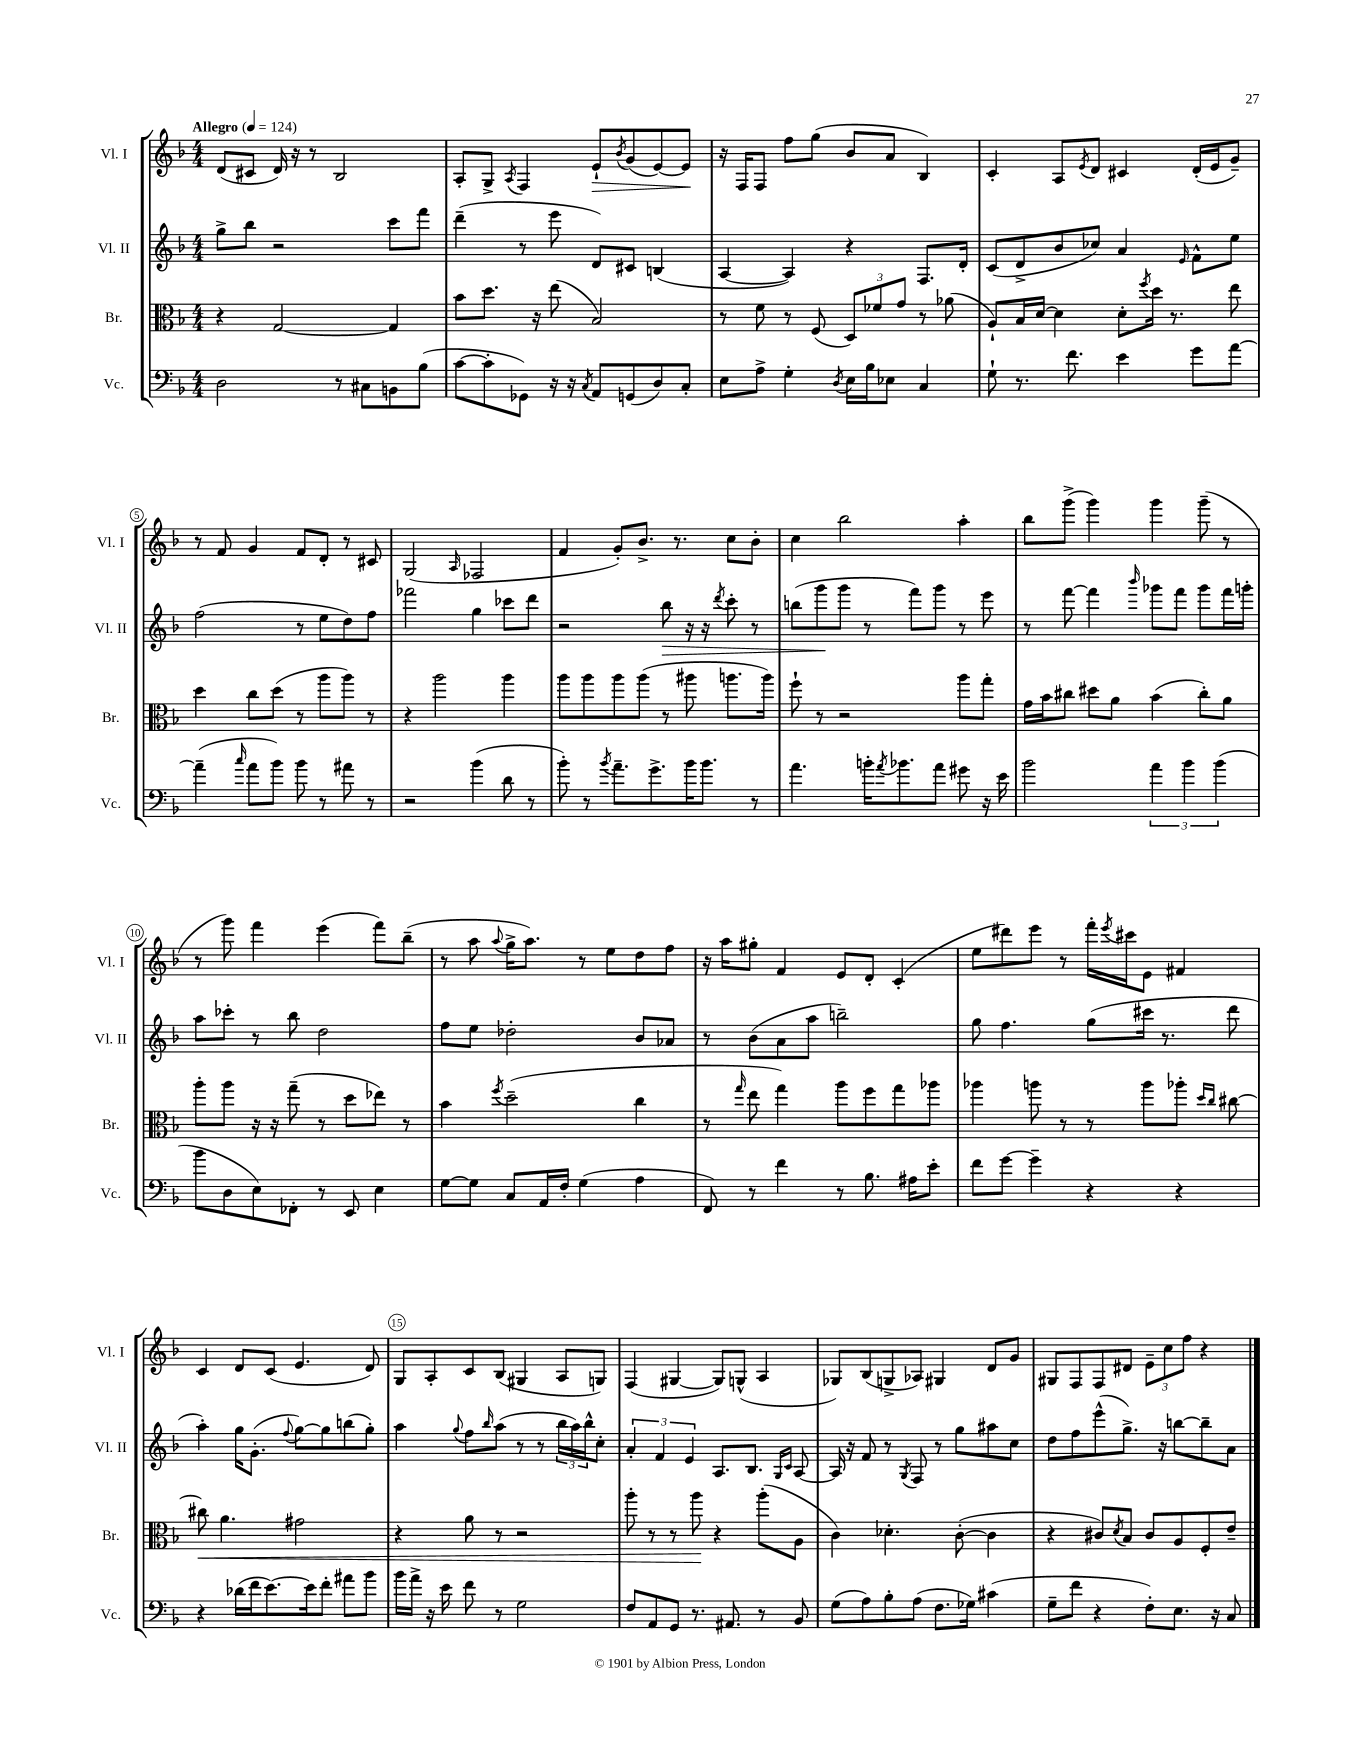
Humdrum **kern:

**kern	**kern	**dynam	**kern	**dynam	**kern	**dynam
*part4	*part3	*part3	*part2	*part2	*part1	*part1
*staff4	*staff3	*staff3	*staff2	*staff2	*staff1	*staff1
*I"Vc.	*I"Br.	*	*I"Vl. II	*	*I"Vl. I	*
*I'Vc.	*I'Br.	*	*I'Vl. II	*	*I'Vl. I	*
*clefF4	*clefC3	*	*clefG2	*	*clefG2	*
*k[b-]	*k[b-]	*	*k[b-]	*	*k[b-]	*
*M4/4	*M4/4	*	*M4/4	*	*M4/4	*
*MM124	*MM124	*	*MM124	*	*MM124	*
=1	=1	=1	=1	=1	=1	=1
!	!	!	!	!	!LO:TX:a:B:t=Allegro	!
2D\	4r	.	8gg^\L	.	(8d/L	.
.	.	.	8bb-\J	.	8c#X/J	.
.	[2G/	.	2r	.	16d/)	.
.	.	.	.	.	16r	.
.	.	.	.	.	8r	.
8r	.	.	.	.	2B-/	.
8C#X\L	.	.	.	.	.	.
8BBn\	4G/]	.	8ccc\L	.	.	.
(8B-\J	.	.	8fff\J	.	.	.
=2	=2	=2	=2	=2	=2	=2
[8c\L	8b-\L	.	(4ddd~\	.	8A'/L	.
8c'\]	8.dd\J	.	.	.	8G^/J	.
.	.	.	.	.	8qA/	.
8GG-X\J)	.	.	8r	.	4F/	.
.	16r	.	.	.	.	.
16r	(8ee\	.	8eee\	.	.	.
16r	.	.	.	.	.	.
8qC/	.	.	.	.	.	.
!	!	!	!	!	!	!LO:HP:b
8AA/L	2B-/)	.	8d/L)	.	8e`/L	>
.	.	.	.	.	8qb-/	.
(8GGn/	.	.	8c#X/J	.	(8g/	.
8D/)	.	.	(4Bn/	.	[8e/)	.
8C'/J	.	.	.	.	8e/J]	.
.	.	.	.	.	.	]
=3	=3	=3	=3	=3	=3	=3
8E\L	8r	.	[4A/	.	16r	.
.	.	.	.	.	16F/KL	.
8A^\J	8f\	.	.	.	8F/J	.
4G'\	8r	.	4A/])	.	8ff\L	.
.	(8F/	.	.	.	(8gg\J	.
8qD/	.	.	.	.	.	.
16E\LL	12D/L)	.	4r	.	8b-/L	.
16B-\J	.	.	.	.	.	.
.	12f-X/	.	.	.	.	.
8E-X\J	.	.	.	.	8a/J	.
.	12g/J	.	.	.	.	.
4C/	8r	.	8.F/L	.	4B-/)	.
.	(8a-X\	.	.	.	.	.
.	.	.	16d'/Jk	.	.	.
=4	=4	=4	=4	=4	=4	=4
8G`\	8A`/L)	.	(8c/L	.	4c'/	.
8.r	16B-/L	.	8d^/	.	.	.
.	[16d/JJ	.	.	.	.	.
.	4d\]	.	8b-/	.	8A/L	.
8.f\	.	.	.	.	.	.
.	.	.	.	.	8qe/	.
.	.	.	8cc-X/J)	.	8d/J	.
4e\	8d'\L	.	4a/	.	4c#X/	.
.	8qff/	.	.	.	.	.
.	16dd\Jk	.	.	.	.	.
.	8.r	.	.	.	.	.
.	.	.	16qqe/	.	.	.
8g\L	.	.	8f^^\L	.	(16d'/LL	.
.	.	.	.	.	16e/J	.
[8a\J	8ee\	.	8ee\J	.	8g~/J)	.
!!LO:LB:g=z
=5	=5	=5	=5	=5	=5	=5
(4a~\]	4dd\	.	(2ff\	.	8r	.
.	.	.	.	.	8f/	.
16qqcc/	.	.	.	.	.	.
8a\L	8cc\L	.	.	.	4g/	.
8b-\J)	(8dd\J	.	.	.	.	.
8b-\	8r	.	8r	.	8f/L	.
8r	8aa\L	.	8ee\L	.	8d'/J	.
8a#X\	8aa\J)	.	8dd\)	.	8r	.
8r	8r	.	8ff\J	.	8c#X/	.
=6	=6	=6	=6	=6	=6	=6
2r	4r	.	2fff-X\	.	(2G/	.
.	2aa\	.	.	.	.	.
.	.	.	.	.	16qqA/	.
(4b-\	.	.	4gg\	.	2F-X/	.
8d\	4aa\	.	8ccc-X\L	.	.	.
8r	.	.	8ddd\J	.	.	.
=7	=7	=7	=7	=7	=7	=7
8b-'\)	8aa\L	.	2r	.	4f/	.
8r	8aa\	.	.	.	.	.
8qb-/	.	.	.	.	.	.
8.a~\L	8aa\	.	.	.	8g'/L)	.
.	(8aa\J	.	.	.	8.b-^/J	.
8.g^\	.	.	.	.	.	.
!	!	!	!	!LO:HP:b	!	!
.	8r	.	8bb-\	>	.	.
.	.	.	.	.	8.r	.
16b-\K	8aa#X\	.	16r	.	.	.
8.b-\J	.	.	16r	.	.	.
.	.	.	8qddd/	.	.	.
.	8.aan\L	.	8ccc'\	.	8cc\L	.
8r	.	.	8r	.	8b-'\J	.
.	16aa\Jk)	.	.	.	.	.
=8	=8	=8	=8	=8	=8	=8
4.a\	8ff`\	.	(8bbn\L	.	4cc\	.
.	8r	.	8ggg\	.	.	.
.	2r	.	8ggg\J	]	2bb-\	.
16bn'\KL	.	.	8r	.	.	.
8qa/	.	.	.	.	.	.
8.b-X\	.	.	.	.	.	.
.	.	.	8fff\L)	.	.	.
8a\J	.	.	8ggg\J	.	.	.
8g#X\	8aa\L	.	8r	.	4aa'\	.
16r	8gg'\J	.	8eee\	.	.	.
16e\	.	.	.	.	.	.
=9	=9	=9	=9	=9	=9	=9
2b-\	16g\LL	.	8r	.	8bb-\L	.
.	16b-\J	.	.	.	.	.
.	8cc#X\J	.	[8fff\	.	(8ggg^\J	.
.	8dd#X\L	.	4fff\]	.	4ggg\)	.
.	8a\J	.	.	.	.	.
.	.	.	16qqbbb-/	.	.	.
6a\	(4b-\	.	8ggg-X\L	.	4ggg\	.
.	.	.	8fff\J	.	.	.
6b-\	.	.	.	.	.	.
.	8cc#'\L)	.	8ggg-\L	.	(8ggg~\	.
(6b-\	.	.	.	.	.	.
.	8a\J	.	16fff\L	.	8r	.
.	.	.	16gggn'\JJ	.	.	.
!!LO:LB:g=z
=10	=10	=10	=10	=10	=10	=10
8b-\L	8aa'\L	.	8aa\L	.	8r	.
8D\	8aa\J	.	8ccc-X'\J	.	8ggg\)	.
8E\)	16r	.	8r	.	4fff\	.
.	16r	.	.	.	.	.
8FF-X'\J	(8gg~\	.	8bb-\	.	.	.
8r	8r	.	2dd\	.	(4eee\	.
8EE/	8dd\L	.	.	.	.	.
4E\	8ee-X\J)	.	.	.	8fff\L)	.
.	8r	.	.	.	(8bb-~\J	.
=11	=11	=11	=11	=11	=11	=11
[8G\L	4b-\	.	8ff\L	.	8r	.
8G\J]	.	.	8ee\J	.	8aa\	.
.	8qff/	.	.	.	8qqaa/	.
8C/L	(2dd~\	.	2dd-X'\	.	16gg^\KL	.
.	.	.	.	.	8.aa\J)	.
16AA/L	.	.	.	.	.	.
16F'/JJ	.	.	.	.	.	.
(4G\	.	.	.	.	8r	.
.	.	.	.	.	8ee\L	.
4A\	4cc\	.	8b-/L	.	8dd\	.
.	.	.	8a-X/J	.	8ff\J	.
=12	=12	=12	=12	=12	=12	=12
8FF/)	8r	.	8r	.	16r	.
.	.	.	.	.	16aa\KL	.
.	16qqgg/	.	.	.	.	.
8r	8ee\	.	(8b-\L	.	8gg#X'\J	.
4f\	4gg\)	.	8a\	.	4f/	.
.	.	.	8aa\J	.	.	.
8r	8aa\L	.	2bbn~\)	.	8e/L	.
8.B-\	8ff\	.	.	.	8d'/J	.
.	8gg\	.	.	.	(4c'/	.
16A#X\KL	.	.	.	.	.	.
8e'\J	8aa-X\J	.	.	.	.	.
=13	=13	=13	=13	=13	=13	=13
8f\L	4aa-X\	.	8gg\	.	8ee\L	.
[8g\J	.	.	4.ff\	.	8ddd#X\)	.
4g~\]	8aan\	.	.	.	8eee\J	.
.	8r	.	.	.	8r	.
4r	8r	.	(8gg\L	.	16fff'\LL	.
.	.	.	.	.	8qeee/	.
.	.	.	.	.	16ccc#X\J	.
.	8aa\L	.	16ccc#X\Jk	.	8e\J	.
.	.	.	8.r	.	.	.
4r	8aa-X'\J	.	.	.	4f#X/	.
.	16qqdd/LL	.	.	.	.	.
.	16qqcc/JJ	.	.	.	.	.
.	[8cc#X\	.	8ddd\	.	.	.
!!LO:LB:g=z
=14	=14	=14	=14	=14	=14	=14
!	!	!LO:HP:b	!	!	!	!
4r	8cc#X\]	<	4aa'\)	.	4c/	.
.	4.a\	.	.	.	.	.
(16d-X\LL	.	.	16gg\KL	.	8d/L	.
16f\J	.	.	(8.g'\J	.	.	.
[8.e\)	.	.	.	.	(8c/J	.
.	.	.	8qqff/	.	.	.
.	2g#X\	.	[8gg\L)	.	4.e/	.
16e\k]	.	.	.	.	.	.
8f'\J	.	.	8gg\]	.	.	.
8a#X\L	.	.	(8bbn\	.	.	.
8b-\J	.	.	8gg'\J)	.	8d/)	.
=15	=15	=15	=15	=15	=15	=15
16b-\LL	4r	.	4aa\	.	8G/L	.
16a^\JJ	.	.	.	.	.	.
16r	.	.	.	.	8A'/	.
16e\	.	.	.	.	.	.
.	.	.	8qqgg/	.	.	.
8f\	8a\	.	8ff\L	.	8c/	.
.	.	.	16qqbb-/	.	.	.
8r	8r	.	(8aa\J	.	(8B-/J	.
2G\	2r	.	8r	.	4G#X/	.
.	.	.	8r	.	.	.
.	.	.	24bb-\LL	.	8A/L	.
.	.	.	24aa\)	.	.	.
.	.	.	24bb-^^\J	.	.	.
.	.	.	8cc'\J	.	8Gn/J)	.
=16	=16	=16	=16	=16	=16	=16
8F/L	8aa'\	.	6a'/	.	(4F/	.
8AA/	8r	.	.	.	.	.
.	.	.	6f/	.	.	.
8GG/J	8r	.	.	.	[4G#X/	.
.	.	.	6e/	.	.	.
8.r	8aa\	.	.	.	.	.
.	4r	[	8.A/L	.	8G#/L])	.
8.AA#X/	.	.	.	.	.	.
.	.	.	.	.	(8Gn^^/J	.
.	.	.	8.B-/J	.	.	.
8r	(8aa'\L	.	.	.	4A/	.
.	.	.	16qqG/LL	.	.	.
.	.	.	16qqc/JJ	.	.	.
8BB-/	8A\J	.	[8A/	.	.	.
=17	=17	=17	=17	=17	=17	=17
(8G\L	4c\)	.	16A/]	.	8G-X/L)	.
.	.	.	16r	.	.	.
8A\)	.	.	8f/	.	(8B-/	.
8B-'\	4.d-X'\	.	8r	.	8Gn^/	.
.	.	.	8qG/	.	.	.
(8A\J	.	.	8F/	.	8A-X/J)	.
8.F\L	.	.	8r	.	4G#X/	.
.	([8c'\	.	8gg\L	.	.	.
16G-X\Jk)	.	.	.	.	.	.
(4c#X\	4c\]	.	8aa#X\	.	8d/L	.
.	.	.	8cc\J	.	8g/J	.
=18	=18	=18	=18	=18	=18	=18
8G~\L	4r	.	8dd\L	.	8G#X/L	.
8f\J	.	.	8ff\	.	8F/	.
4r	8c#X/L)	.	(8eee^^\	.	8F/	.
.	8qd/	.	.	.	.	.
.	8B-/J	.	8.gg^\J)	.	8d#X/J	.
8F'\L)	8c#/L	.	.	.	12e~\L	.
.	.	.	16r	.	.	.
.	.	.	.	.	12cc\	.
8.E\J	8A/	.	[8bbn\L	.	.	.
.	.	.	.	.	12ff\J	.
.	8F'/	.	8bb~\]	.	4r	.
16r	.	.	.	.	.	.
8C/	8e~/J	.	8a\J	.	.	.
==	==	==	==	==	==	==
*-	*-	*-	*-	*-	*-	*-
